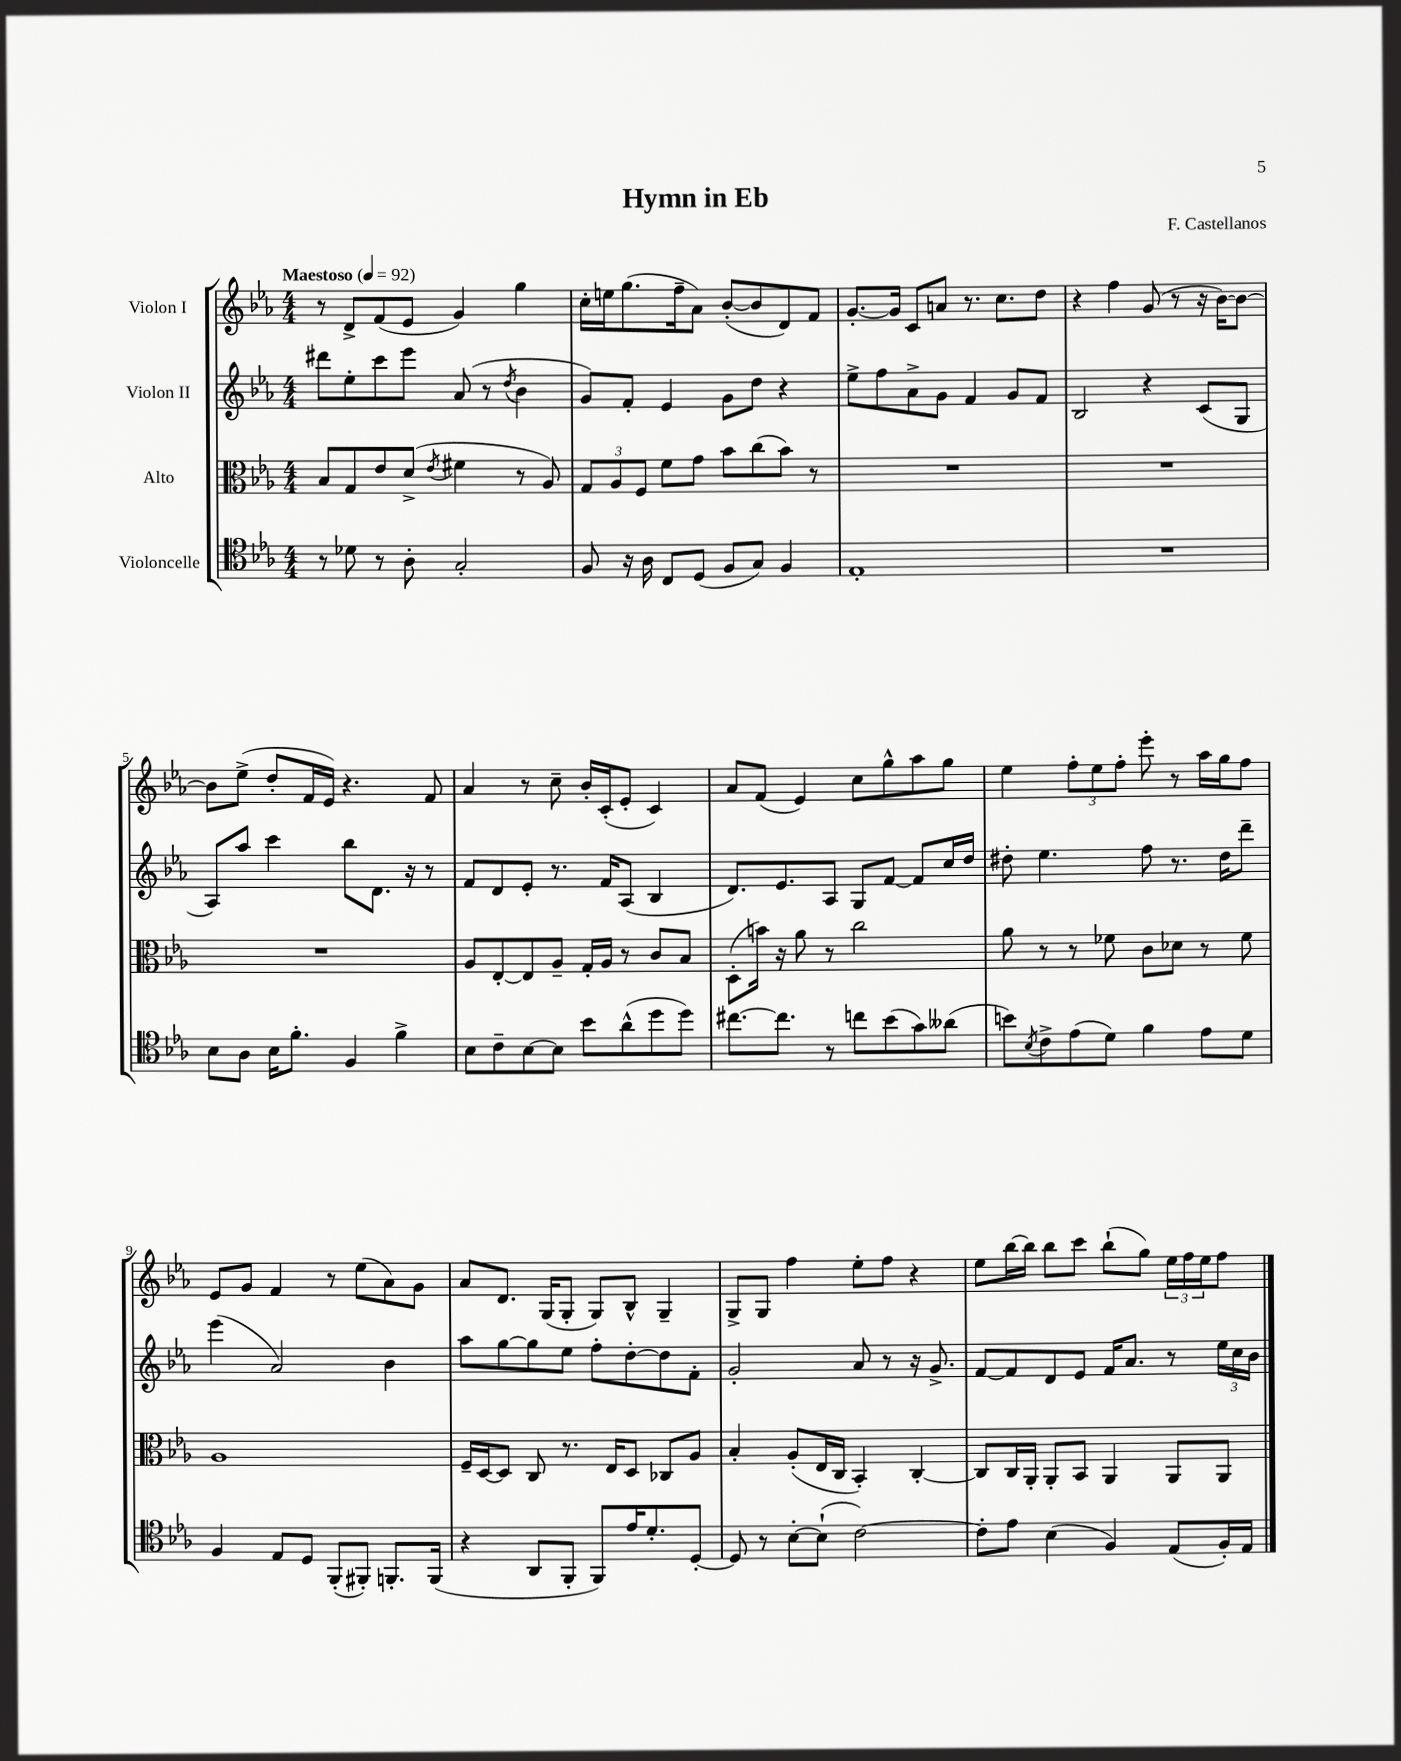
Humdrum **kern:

**kern	**kern	**kern	**kern
*part4	*part3	*part2	*part1
*staff4	*staff3	*staff2	*staff1
*I"Violoncelle	*I"Alto	*I"Violon II	*I"Violon I
*clefC4	*clefC3	*clefG2	*clefG2
*k[b-e-a-]	*k[b-e-a-]	*k[b-e-a-]	*k[b-e-a-]
*M4/4	*M4/4	*M4/4	*M4/4
*MM92	*MM92	*MM92	*MM92
=1	=1	=1	=1
!	!	!	!LO:TX:a:B:t=Maestoso
8r	8B-/L	8ddd#X\L	8r
8d-X\	8G/	8ee-'\	8d^/L
8r	8e-/	8ccc\	(8f/
8A-'\	(8d^/J	8eee-\J	8e-/J
.	8qe-/	.	.
2G'/	4f#X\	(8a-/	4g/)
.	.	8r	.
.	.	8qdd/	.
.	8r	4b-\	4gg\
.	8A-/)	.	.
=2	=2	=2	=2
8F/	12G/L	8g/L)	16cc'\LL
.	.	.	16een\J
.	12A-/	.	.
16r	.	8f'/J	(8.gg\
.	12F/J	.	.
16A-\	.	.	.
8C/L	8f\L	4e-/	.
.	.	.	16ff~\k
(8D/J	8g\J	.	8a-\J)
8F/L	8b-\L	8g\L	([8b-'/L
8G/J)	(8cc\	8dd\J	8b-/]
4F/	8b-\J)	4r	8d/)
.	8r	.	8f/J
=3	=3	=3	=3
1E-'	1r	8ee-^\L	[8.g'/L
.	.	8ff\	.
.	.	.	16g/Jk]
.	.	8a-^\	8c/L
.	.	8g\J	8an/J
.	.	4f/	8.r
.	.	.	8.cc\L
.	.	8g/L	.
.	.	8f/J	8dd\J
=4	=4	=4	=4
1r	1r	2B-/	4r
.	.	.	4ff\
.	.	4r	(8g/
.	.	.	8r
.	.	(8c/L	16r
.	.	.	[16b-\KL)
.	.	8G/J	8b-\J_
!!LO:LB:g=z
=5	=5	=5	=5
8B-\L	1r	8A-/L)	8b-\L]
8A-\J	.	8aa-/J	(8ee-^\J
16B-\KL	.	4ccc\	8dd'/L
8.f'\J	.	.	.
.	.	.	16f/L
.	.	.	16e-/JJ)
4F/	.	8bb-\L	4.r
.	.	8.d\J	.
4f^\	.	.	.
.	.	16r	.
.	.	8r	8f/
=6	=6	=6	=6
8B-\L	8A-/L	8f/L	4a-/
8c~\	[8E-'/	8d/	.
[8B-\	8E-/]	8e-'/J	8r
8B-\J]	8A-~/J	8.r	8cc~\
8b-\L	16G'/LL	.	16b-'/LL
.	16A-/JJ	16f/KL	(16c'/J
(8a-^^\	8r	(8A-/J	8e-'/J
8dd\	8c/L	4B-/	4c/)
8dd\J)	8B-/J	.	.
=7	=7	=7	=7
[8.cc#X\L	(8D'\L	8.d/L)	8a-/L
.	16bn\Jk)	.	(8f/J
8.cc#\J]	16r	8.e-/	.
.	8a-\	.	4e-/)
8r	8r	8A-/J	.
8ccn\L	2cc\	8G/L	8cc\L
(8b-\	.	[8f/J	8gg^^\
8g\)	.	8f/L]	8aa-\
(8a--X\J	.	16cc/L	8gg\J
.	.	16dd/JJ	.
=8	=8	=8	=8
8bn\L)	8a-\	8dd#X'\	4ee-\
8qB-/	.	.	.
8c^\	8r	4.ee-\	.
(8e-\	8r	.	12ff'\L
.	.	.	12ee-\
8d\J)	8f-X\	.	.
.	.	.	12ff'\J
4f\	8c\L	8ff\	8eee-'\
.	8d-X\J	8.r	8r
8e-\L	8r	.	16aa-\LL
.	.	16dd#\KL	16gg\J
8d\J	8f-\	8ddd~\J	8ff\J
!!LO:LB:g=z
=9	=9	=9	=9
4F/	1A-	(4eee-\	8e-/L
.	.	.	8g/J
8E-/L	.	2a-/)	4f/
8D/J	.	.	.
(8FF'/L	.	.	8r
8FF#X'/J)	.	.	(8ee-\L
8.FFn'/L	.	4b-\	8a-\)
.	.	.	8g\J
(16FF/Jk	.	.	.
=10	=10	=10	=10
4r	16F~/LL	8aa-\L	8a-/L
.	[16D/J	.	.
.	8D/J]	[8gg\	8.d/J
8AA-/L	8C/	8gg\]	.
.	.	.	(16G/KL
8FF'/J	8.r	8ee-\J	8G'/J
8FF/L)	.	8ff'\L	8G/L)
.	16E-/KL	.	.
16e-/K	8D/J	[8dd'\	8B-^^/J
8.d'/	.	.	.
.	8C-X/L	8dd\]	4G~/
[8D'/J	8A-/J	8f'\J	.
=11	=11	=11	=11
8D/]	4B-'/	2g'/	8G^/L
8r	.	.	8G/J
[8B-'\L	(8A-'/L	.	4ff\
(8B-`\J]	16E-/L	.	.
.	16C/JJ	.	.
[2c\)	4BB-'/)	8a-/	8ee-'\L
.	.	8r	8ff\J
.	[4C'/	16r	4r
.	.	8.g^/	.
=12	=12	=12	=12
8c'\L]	8C/L]	[8f/L	8ee-\L
8e-\J	16C/L	8f/]	[16bb-\L
.	16AA-'/JJ	.	16bb-\JJ]
(4B-\	8AA-'/L	8d/	8bb-\L
.	8BB-/J	8e-/J	8ccc\J
4F/)	4AA-/	16f/KL	(8bb-`\L
.	.	8.a-/J	.
.	.	.	8gg\J)
(8E-/L	8AA-/L	8r	24ee-\LL
.	.	.	24ff\
.	.	.	24ee-\J
16F'/L)	8AA-/J	24ee-\LL	8ff\J
.	.	24cc\	.
16E-/JJ	.	.	.
.	.	24b-\JJ	.
==	==	==	==
*-	*-	*-	*-
